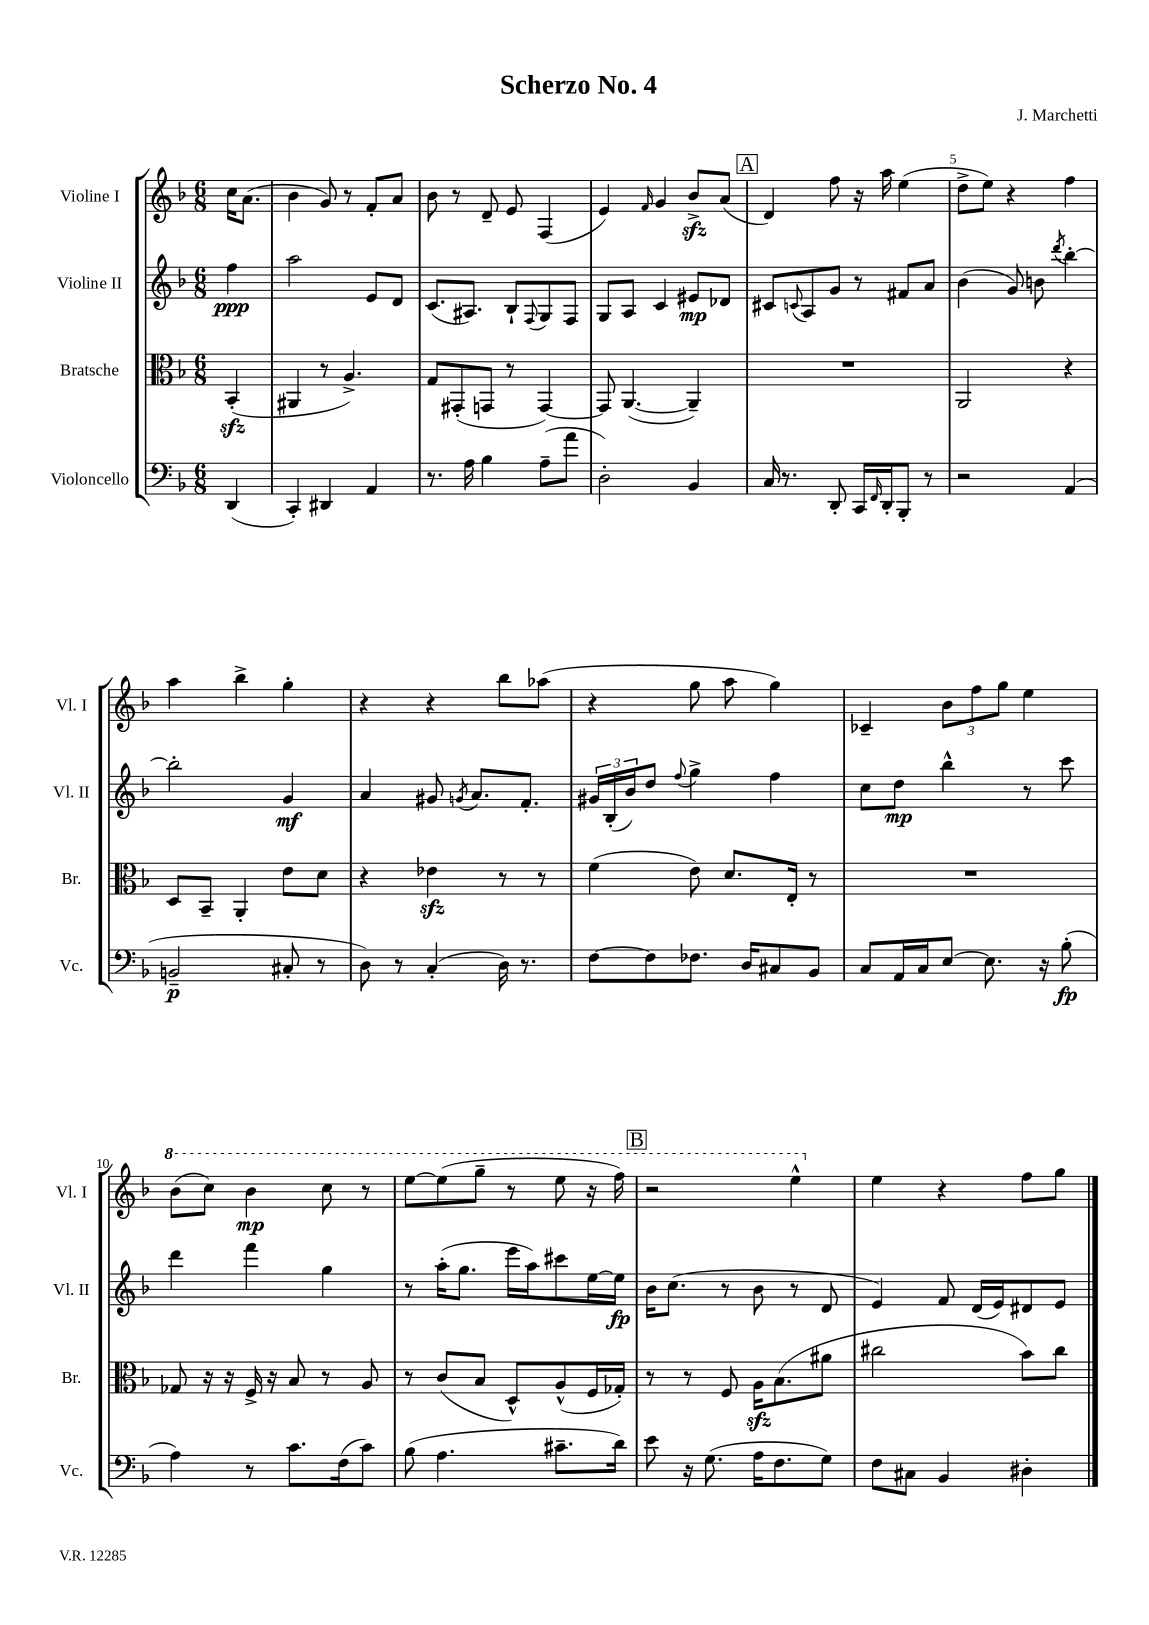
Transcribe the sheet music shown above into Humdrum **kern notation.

**kern	**kern	**kern	**kern
*staff4	*staff3	*staff2	*staff1
*clefF4	*clefC3	*clefG2	*clefG2
*k[b-]	*k[b-]	*k[b-]	*k[b-]
*M6/8	*M6/8	*M6/8	*M6/8
(4DD	(4BB-'	4ff	16cc
.	.	.	(8.a
=	=	=	=
4CC')	4AA#	2aa	4b-
4DD#	8r	.	8g)
.	4.A^)	.	8r
4AA	.	8e	8f'
.	.	8d	8a
=	=	=	=
8.r	8G	(8.c	8b-
.	(8GG#'	.	8r
16A	.	8.A#)	.
4B-	8GG	.	8d~
.	8r	8B-`	8e
.	.	8qqF	.
(8A~	[4GG)	8G	(4F
8a	.	8F	.
=	=	=	=
2D')	8GG]	8G	4e)
.	([4.AA	8A	.
.	.	.	16qqf
.	.	4c	4g
4BB-	4AA~])	8e#	8b-^
.	.	8d-	(8a
=	=	=	=
16C	2.r	8c#	4d)
8.r	.	.	.
.	.	8qqc	.
.	.	8A	.
8DD'	.	8g	8ff
16CC	.	8r	16r
16qqFF	.	.	.
16DD'	.	.	16aa
8BBB-'	.	8f#	(4ee
8r	.	8a	.
=	=	=	=
2r	2AA	(4b-	8dd^
.	.	.	8ee)
.	.	8g)	4r
.	.	8b	.
.	.	8qddd	.
(4AA	4r	[4bb-'	4ff
=	=	=	=
2BB~	8D	2bb-']	4aa
.	8BB-~	.	.
.	4AA'	.	4bb-^
8C#'	8e	4g	4gg'
8r	8d	.	.
=	=	=	=
8D)	4r	4a	4r
8r	.	.	.
(4C'	4e-	8g#	4r
.	.	8qg	.
.	.	8.a	.
16D)	8r	.	8bb-
8.r	.	8.f'	.
.	8r	.	(8aa-
=	=	=	=
[8F	(4f	24g#	4r
.	.	(24B-'	.
.	.	24b-)	.
8F]	.	8dd	.
.	.	8qqff	.
8.F-	8e)	4gg^	8gg
.	8.d	.	8aa
16D	.	.	.
8C#	.	4ff	4gg)
.	16E'	.	.
8BB-	8r	.	.
=	=	=	=
8C	2.r	8cc	4c-~
16AA	.	8dd	.
16C	.	.	.
[8E	.	4bb-^^	12b-
.	.	.	12ff
8.E]	.	.	.
.	.	.	12gg
.	.	8r	4ee
16r	.	.	.
(8B-'	.	8ccc	.
=	=	=	=
4A)	8G-	4ddd	(8bb-
.	16r	.	8ccc)
.	16r	.	.
8r	16F^	4fff	4bb-
.	16r	.	.
8.c	8B-	.	.
.	8r	4gg	8ccc
(16F	.	.	.
8c)	8A	.	8r
=	=	=	=
(8B-	8r	8r	[8eee
4.A	(8c	(16aa'	(8eee]
.	.	8.gg	.
.	8B-	.	8ggg~
.	8D^^)	16eee	8r
.	.	16aa)	.
8.c#~	(8A^^	8ccc#	8eee
.	16F	[16ee	16r
16d)	16G-')	16ee]	16fff)
=	=	=	=
8e	8r	16b-	2r
.	.	(8.cc	.
16r	8r	.	.
(8.G	.	.	.
.	8F	8r	.
16A	16A	8b-	.
8.F	(8.B-	.	.
.	.	8r	4eee^^
8G)	8a#	8d	.
=	=	=	=
8F	2cc#	4e)	4ee
8C#	.	.	.
4BB-	.	8f	4r
.	.	(16d	.
.	.	16e)	.
4D#'	8b-)	8d#	8ff
.	8cc#	8e	8gg
==	==	==	==
*-	*-	*-	*-
